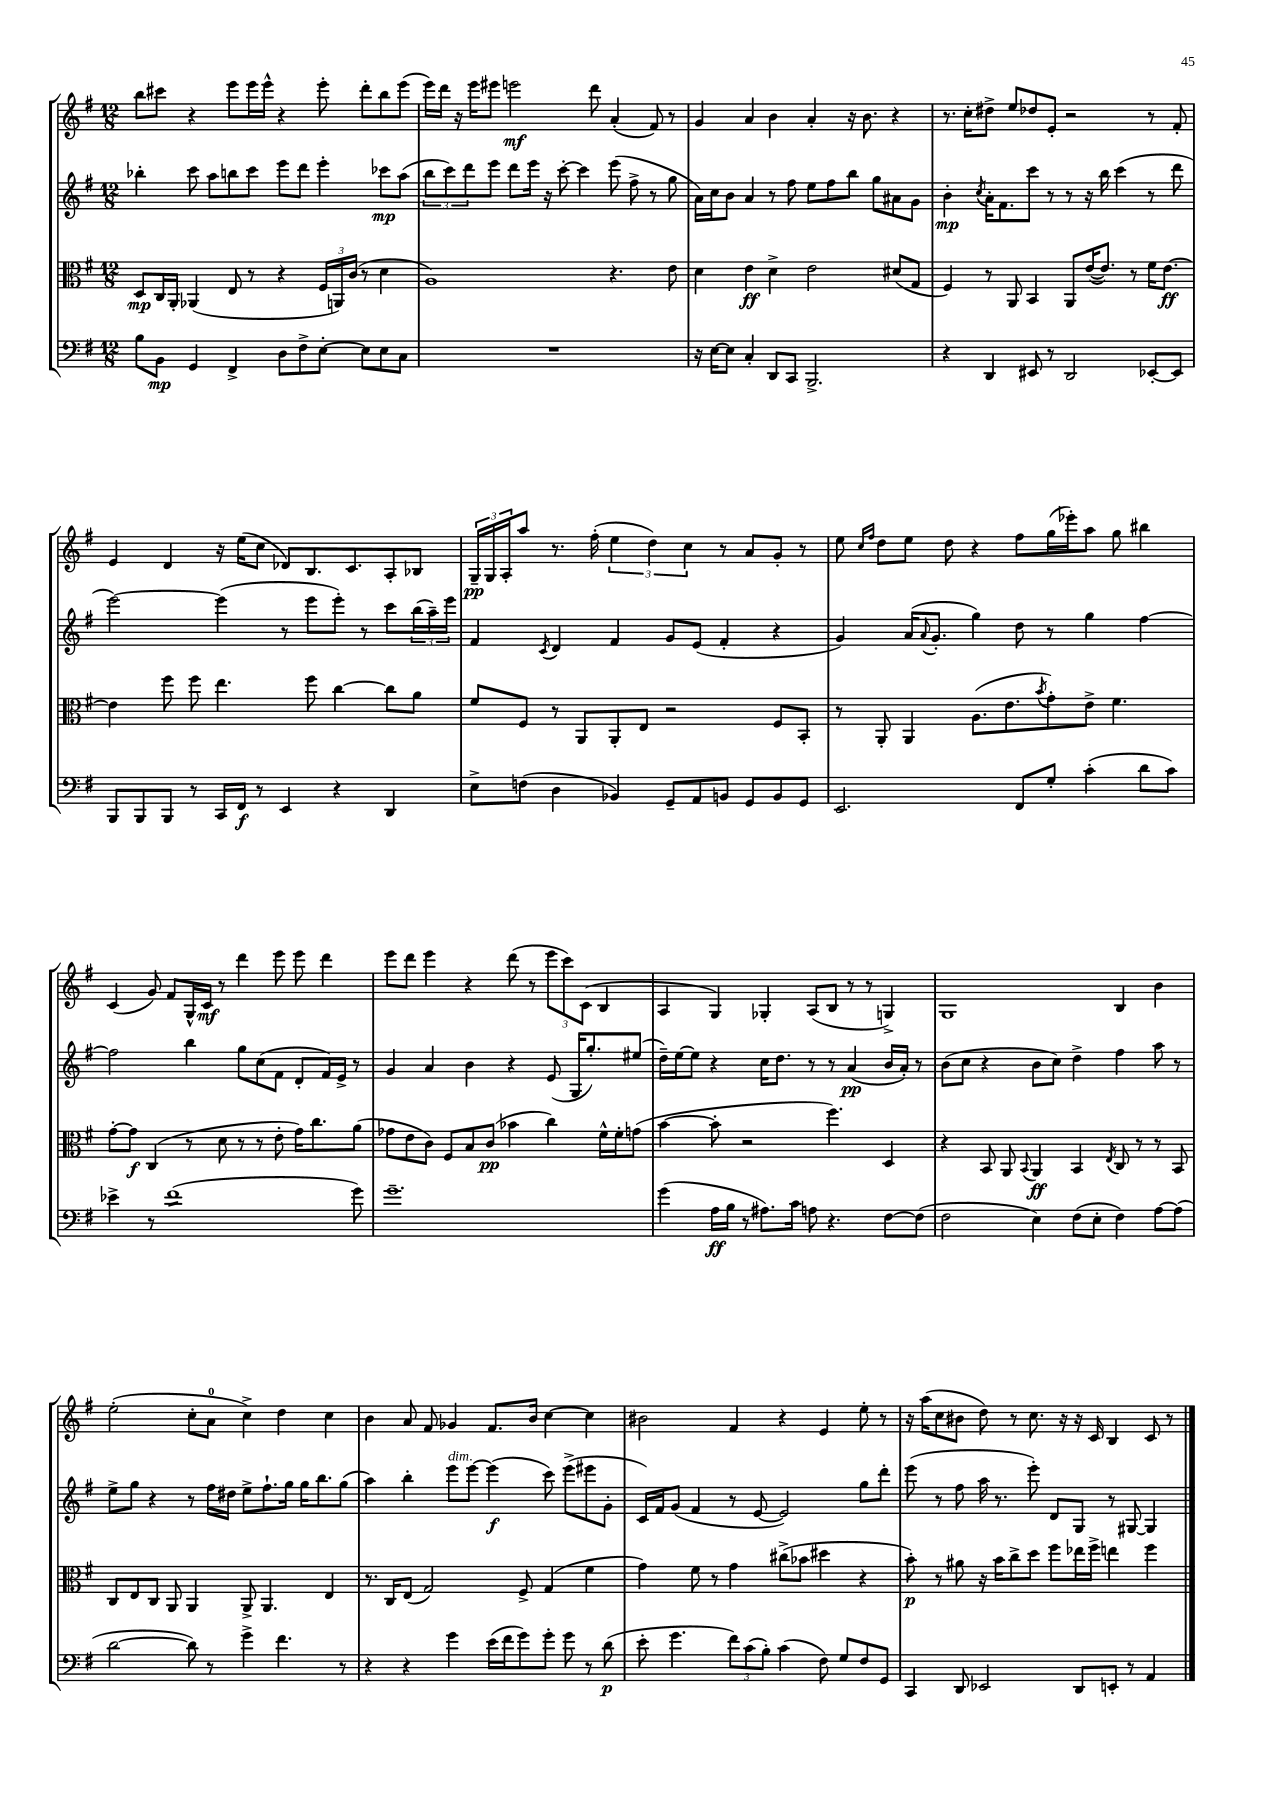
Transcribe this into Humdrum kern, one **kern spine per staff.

**kern	**kern	**kern	**kern
*staff4	*staff3	*staff2	*staff1
*clefF4	*clefC3	*clefG2	*clefG2
*k[f#]	*k[f#]	*k[f#]	*k[f#]
*M12/8	*M12/8	*M12/8	*M12/8
8B\L	8D/L	4bb-'\	8bb\L
8BB\J	16C/L	.	8ccc#\J
.	16AA'/JJ	.	.
4GG/	(4AA-/	8ccc\	4r
.	.	8aa\L	.
4FF#^/	8E/	8bb\	8eee\L
.	8r	8ccc\J	16eee\L
.	.	.	16eee^^\JJ
8D\L	4r	8eee\L	4r
8F#^\	.	8ddd\J	.
[8E'\J	24F#/LL	4eee'\	8eee'\
.	24AA/)	.	.
.	(24c/JJ	.	.
8E\]L	8r	.	8ddd'\L
8E\	4d\	8ccc-\L	8bb\
8C\J	.	(8aa\J	(8eee\J
=	=	=	=
1.r	1A)	12bb\L	16eee\LL)
.	.	.	16ddd\JJ
.	.	12ccc\)	.
.	.	.	16r
.	.	12ddd\	.
.	.	.	16eee\LK
.	.	8eee\J	8eee#\J
.	.	8ddd\L	2eee\
.	.	16eee\Jk	.
.	.	16r	.
.	.	[8ccc'\	.
.	.	4ccc\]	.
.	.	.	8ddd\
.	4.r	(8eee\	(4a'/
.	.	8ff#^\	.
.	.	8r	8f#/)
.	8e\	8gg\	8r
=	=	=	=
16r	4d\	16a\LL)	4g/
[16E\LK	.	16cc\J	.
8E\]J	.	8b\J	.
4C'/	4e\	4a/	4a/
8DD/L	4d^\	8r	4b\
8CC/J	.	8ff#\	.
2.BBB^/	2e\	8ee\L	4a'/
.	.	8ff#\	.
.	.	8bb\J	16r
.	.	.	8.b\
.	.	8gg\L	.
.	(8d#/L	8a#\	4r
.	8G/J	8g\J	.
=	=	=	=
4r	4F#/)	4b'\	8.r
.	.	.	16cc'\LK
.	.	8qcc/	.
4DD/	8r	16a'\LK	8dd#^\J
.	.	8.f#\	.
.	8AA/	.	8ee/L
8EE#/	4BB/	8ccc\J	8dd-/
8r	.	8r	8e'/J
2DD/	8AA/L	8r	2r
.	([16e/K	16r	.
.	8.e/]J)	16bb\	.
.	.	(4ccc\	.
.	8r	.	.
[8EE-'/L	16f#\LK	8r	8r
.	[8.e\J	.	.
8EE-/]J	.	8ddd\	8f#'/
=	=	=	=
8BBB/L	4e\]	[2eee\)	4e/
8BBB/	.	.	.
8BBB/J	8ff#\	.	4d/
8r	8ff#\	.	.
16CC/LL	4.ee\	(4eee\]	16r
16FF#/JJ	.	.	(16ee\LK
8r	.	.	8cc\J
4EE/	.	8r	8d-/L)
.	8ff#\	8eee\L	8.B/
4r	[4cc\	8eee'\J)	.
.	.	.	8.c/
.	.	8r	.
4DD/	8cc\]L	8ccc\L	8A'/
.	8a\J	(24bb\L	8B-/J
.	.	24aa~\)	.
.	.	24eee\JJ	.
=	=	=	=
8E^\L	8f#/L	4f#/	24G~/LL
.	.	.	24G/
.	.	.	24A'/J
(8F\J	8F#/J	.	8aa/J
.	.	8qc/	.
4D\	8r	4d/	8.r
.	8AA/L	.	.
.	.	.	(16ff#'\
4BB-/)	8AA'/	4f#/	6ee\
.	8E/J	.	.
.	.	.	6dd\)
8GG~/L	2r	8g/L	.
.	.	.	6cc\
8AA/	.	(8e/J	.
8BB/J	.	4f#'/	8r
8GG/L	.	.	8a/L
8BB/	8F#/L	4r	8g'/J
8GG/J	8BB'/J	.	8r
=	=	=	=
2.EE/	8r	4g/)	8ee\
.	.	.	16qqcc/LL
.	.	.	16qqff#/JJ
.	8AA'/	.	8dd\L
.	4AA/	(16a/LK	8ee\J
.	.	8qqa/	.
.	.	8.g'/J	.
.	.	.	8dd\
.	(8.A\L	4gg\)	4r
.	8.e\	.	.
8FF#/L	.	8dd\	8ff#\L
.	8qb/	.	.
8G'/J	8g'\)	8r	(16gg\L
.	.	.	16eee-'\J)
(4c'\	8e^\J	4gg\	8aa\J
.	4.f#\	.	8gg\
8d\L	.	[4ff#\	4bb#\
8c\J)	.	.	.
=	=	=	=
4e-^\	[8g'\L	2ff#\]	(4c/
.	8g\]J	.	.
8r	(4C/	.	8g/)
(1f#	.	.	8f#/L
.	8r	4bb\	16G^^/L
.	.	.	16c/JJ
.	8d\	.	8r
.	8r	8gg\L	4ddd\
.	8r	(8cc\	.
.	8e'\	8f#\J	8eee\
.	16g\LK)	8d'/L	8eee\
.	8.cc\	.	.
.	.	16f#/L)	4ddd\
.	.	16e^/JJ	.
8g\)	(8a\J	8r	.
=	=	=	=
1.g~	8g-\L	4g/	8eee\L
.	8e\	.	8ddd\J
.	8c\J)	4a/	4eee\
.	8F#/L	.	.
.	8B/	4b\	4r
.	(8c/J	.	.
.	4b-\	4r	(8ddd\
.	.	.	8r
.	4cc\)	(8e/	12eee\L
.	.	.	12ccc\)
.	.	16G/LK	.
.	.	.	(12c\J
.	.	8.gg'/)	.
.	16f#^^\LL	.	4B/
.	16f#'\J	.	.
.	(8g\J	(8ee#/J	.
=	=	=	=
(4g\	[4b\	16dd~\LL)	4A/
.	.	[16ee\J	.
.	.	8ee\]J	.
16A\LL	8b'\]	4r	4G/)
16B\JJ	.	.	.
8r	2r	.	.
8.A#\L)	.	16cc\LK	4G-'/
.	.	8.dd\J	.
16c\Jk	.	.	.
8A\	.	8r	(8A/L
4.r	4.ff#\)	8r	8B/J
.	.	(4a/	8r
.	.	.	8r
[8F#\L	4D/	16b/LL	4G^/)
.	.	16a'/JJ)	.
(8F#\]J	.	8r	.
=	=	=	=
2F#\	4r	(8b\L	1G
.	.	8cc\J	.
.	8BB/	4r	.
.	8AA/	.	.
.	8qqBB/	.	.
4E\)	4AA/	8b\L	.
.	.	8cc\J)	.
(8F#\L	4BB/	4dd^\	.
8E'\J	.	.	.
.	8qE/	.	.
4F#\)	8C/	4ff#\	4B/
.	8r	.	.
[8A\L	8r	8aa\	4b\
(8A\]J	8BB/	8r	.
=	=	=	=
[2d\	8C/L	8ee^\L	(2ee'\
.	8E/	8gg\J	.
.	8C/J	4r	.
.	8AA/	.	.
8d\])	4AA/	8r	8cc'\L
8r	.	16ff#\LL	8a\J
.	.	16dd#\JJ	.
4g^\	8AA^/	8ee^\L	4cc^\)
.	4.AA/	8.ff#`\	.
4.f#\	.	.	4dd\
.	.	16gg\Jk	.
.	.	16gg\LK	.
.	.	8.bb\	.
.	4E/	.	4cc\
8r	.	(8gg\J	.
=	=	=	=
4r	8.r	4aa\)	4b\
.	16C/LK	.	.
4r	(8E/J	4bb'\	8a/
.	2G/)	.	8f#/
4g\	.	8eee\L	4g-/
.	.	[8eee\J	.
(16e\LL	.	(4eee\]	8.f#/L
16f#\J	.	.	.
8g\)	8F#^/	.	.
.	.	.	16b/Jk
8g'\J	(4G/	8ccc\)	[4cc\
8g\	.	(8eee^\L	.
8r	4f#\	8eee#\	4cc\]
(8d\	.	8g'\J	.
=	=	=	=
8e'\	4g\)	16c/LL)	2b#\
.	.	16f#/J	.
4.g\	.	(8g/J	.
.	8f#\	4f#/	.
.	8r	.	.
12f#\L)	4g\	8r	4f#/
(12c\	.	.	.
.	.	[8e/	.
12B'\J)	.	.	.
(4c\	(8cc#^\L	2e/])	4r
.	8b-\J	.	.
8F#\)	4dd#\	.	4e/
8G/L	.	.	.
8F#/	4r	8gg\L	8ee'\
8GG/J	.	8ddd'\J	8r
=	=	=	=
4CC/	8b'\)	(8eee\	16r
.	.	.	(16aa\LK
.	8r	8r	8cc\
8DD/	8a#\	8ff#\	8b#\J
2EE-/	16r	16aa\	8dd\)
.	16b\LK	8.r	.
.	8cc^\	.	8r
.	8dd\J	8eee'\)	8.cc\
.	8ff#\L	8d/L	.
.	.	.	16r
8DD/L	16ee-\L	8G/J	16r
.	16ff#^\JJ	.	16c/
8EE'/J	4ee\	8r	4B/
8r	.	[8G#/	.
4AA/	4ff#\	4G#/]	8c/
.	.	.	8r
==	==	==	==
*-	*-	*-	*-
